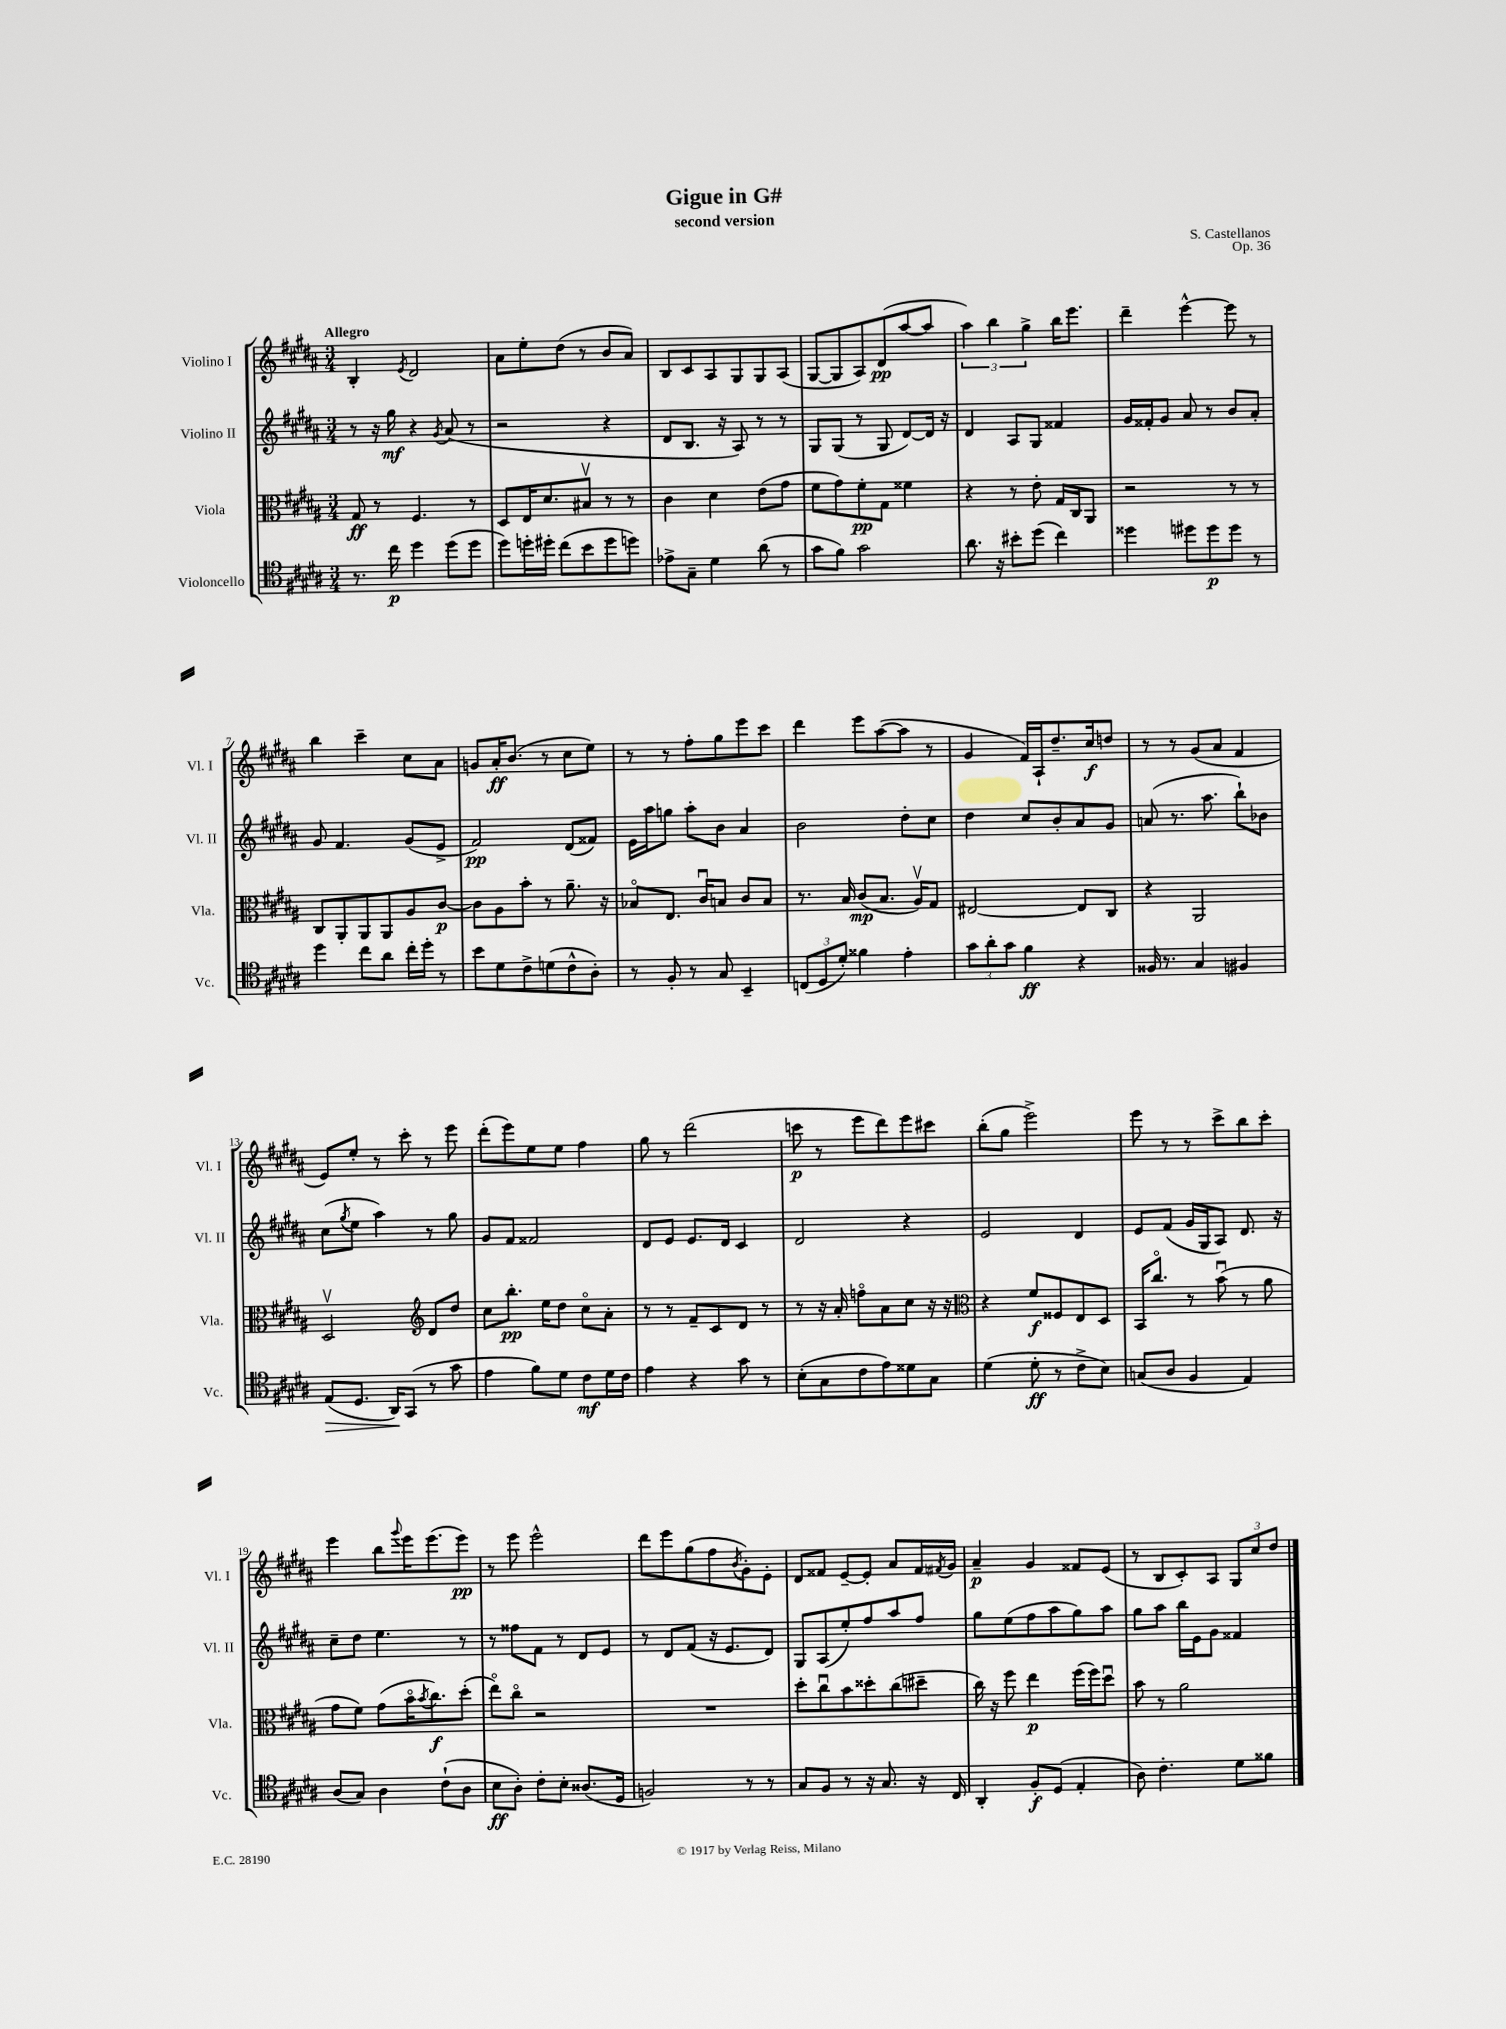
\header { title = "Gigue in G#" composer = "S. Castellanos" subtitle = "second version" opus = "Op. 36" }
<<
\new StaffGroup <<
\new Staff = "s0" \with { instrumentName = "Violino I" shortInstrumentName = "Vl. I" } {
    \clef treble \key b \major \numericTimeSignature \time 3/4 \tempo "Allegro"
    b4-. \acciaccatura { e'8 } dis'2 |
    ais'8 e''8-. dis''8( r8 b'8 ais'8) |
    b8 cis'8 ais8 gis8 gis8 ais8( |
    gis8~ gis8 ais8) dis'8\pp( ais''8~ ais''8 |
    \tuplet 3/2 { ais''4) b''4 gis''4-> } b''16 e'''8. |
    dis'''4-- e'''4~-^ e'''8 r8 |
    b''4 cis'''4-- cis''8 ais'8 |
    g'8 ais'16-.\ff b'8.( r8 cis''8 e''8) |
    r8 r8 fis''8-. gis''8 e'''8 cis'''8 |
    dis'''4 e'''8 ais''8~( ais''8 r8 |
    gis'4 fis'16) ais16-! dis''8.-- cis''16\f d''8 |
    r8 r8 gis'8( ais'8 fis'4 |
    e'8) e''8-. r8 cis'''8-. r8 e'''8 |
    dis'''8-.( e'''8) e''8 e''8 fis''4 |
    gis''8 r8 dis'''2( |
    c'''8\p r8 e'''8 dis'''8) e'''8 cis'''8 |
    b''8-.( gis''8 e'''2->) |
    e'''8 r8 r8 cis'''8-> b''8 cis'''8-. |
    e'''4 b''8 \appoggiatura { gis'''8 } e'''16 e'''8.( e'''8\pp) |
    r8 e'''8 e'''2-^ |
    dis'''8 e'''8 gis''8( fis''8 \acciaccatura { b'8 } gis'8-.) e'8-. |
    dis'8 fisis'8 e'8~-- e'8-. ais'8 fisis'16 \acciaccatura { fis'8 } gis'16 |
    ais'4--\p gis'4 fisis'8 e'8( |
    r8 b8 cis'8-.) ais8 \tuplet 3/2 { gis8 cis''8 dis''8 } \bar "|." |
}
\new Staff = "s1" \with { instrumentName = "Violino II" shortInstrumentName = "Vl. II" } {
    \clef treble \key b \major \numericTimeSignature \time 3/4
    r8 r16 gis''16\mf r4 \acciaccatura { gis'8 } ais'8( r8 |
    r2 r4 |
    dis'8 b8. r16 ais8) r8 r8 |
    gis8 gis8( r8 gis8 dis'8~) dis'16 r16 |
    dis'4 ais8 gis8 fisis'4 |
    gis'16 fisis'16-. gis'8 ais'8 r8 b'8 ais'8-. |
    gis'8 fis'4. gis'8( e'8-> |
    fis'2\pp) dis'8( fisis'8) |
    e'16 ais''16 g''8 ais''8-. b'8 ais'4 |
    b'2 dis''8-. cis''8 |
    dis''4 cis''8 b'8-. ais'8 gis'8 |
    a'8( r8. ais''8. b''8-!) bes'8 |
    cis''8( \acciaccatura { gis''8 } e''8 ais''4) r8 gis''8 |
    gis'8 fis'8 fisis'2 |
    dis'8 e'8 e'8. dis'16 cis'4 |
    dis'2 r4 |
    e'2 dis'4 |
    e'8 fis'8( gis'16 gis16 ais8) dis'8. r16 |
    cis''8-- dis''8 e''4. r8 |
    r8 fisis''8 fis'8 r8 dis'8 e'8 |
    r8 dis'8 fis'8( r16 e'8. dis'8) |
    gis8 ais8( e''8-.) fis''8 ais''8 fis''8 |
    gis''8 e''8( fis''8 ais''8 gis''8) ais''8 |
    gis''8 ais''8 b''16 e'16 gis'8 fisis'4 \bar "|." |
}
\new Staff = "s2" \with { instrumentName = "Viola" shortInstrumentName = "Vla." } {
    \clef alto \key b \major \numericTimeSignature \time 3/4
    gis8\ff r8 fis4. r8 |
    dis8 e16 dis'8. bis8\upbow r8 r8 |
    cis'4 dis'4 e'8( gis'8 |
    fis'8 gis'8) fis'8-.\pp gis8 fisis'4 |
    r4 r8 e'8-. gis16 cis16 ais,8 |
    r2 r8 r8 |
    cis8 ais,8-. ais,8 ais,8 ais8 cis'8~\p |
    cis'8 ais8 b'8-. r8 ais'8.-- r16 |
    bes8\flageolet e8. cis'16\downbow b8 cis'8 b8 |
    r8. b16 cis'8\mp( b8. ais16\upbow) gis8 |
    eis2~ eis8 cis8 |
    r4 ais,2 |
    dis2\upbow \clef treble dis'8 dis''8 |
    cis''8 b''8.-.\pp e''16 dis''8 cis''8\flageolet ais'8-. |
    r8 r8 fis'8-- cis'8 dis'8 r8 |
    r8 r16 ais'16-. f''8\flageolet ais'8 cis''8 r16 r16 |
    \clef alto r4 fis'8\f fisis8 e8 dis8 |
    b,16 cis''8.\flageolet r8 b'8\downbow( r8 ais'8 |
    gis'8 fis'8) gis'8( b'16\flageolet \acciaccatura { b'8 } cis''8.\f) dis''8-.( |
    e''8\flageolet) cis''8\flageolet r2 |
    R2. |
    dis''8-. cis''8\downbow b'8 disis''8-. cis''8( dis''8-- |
    cis''16) r16 fis''8 e''4\p fis''16( fis''16) dis''8\downbow |
    b'8 r8 ais'2 \bar "|." |
}
\new Staff = "s3" \with { instrumentName = "Violoncello" shortInstrumentName = "Vc." } {
    \clef tenor \key b \major \numericTimeSignature \time 3/4
    r8. cis''16\p dis''4 dis''8( dis''8 |
    dis''8) d''16-. dis''16-. cis''8( b'8 dis''8 d''8) |
    ees'8-> gis8-- dis'4 ais'8( r8 |
    gis'8 fis'8) gis'2 |
    ais'8. r16 bis'8-. dis''8( cis''4) |
    disis''4 dis''8 dis''8\p dis''8 r8 |
    dis''4 cis''8 ais'8 cis''16-. dis''16-. r8 |
    b'8 dis'8 cis'8-> d'8( cis'8-^ ais8-.) |
    r8 fis8-. r8 gis8 b,4-- |
    \tuplet 3/2 { c8( dis8 dis'8-.) } fisis'4 e'4-. |
    \tuplet 3/2 { gis'8 ais'8-. gis'8 } fis'4\ff r4 |
    fisis16 r8. gis4 fis4 |
    e8\>( dis8. ais,16\!) gis,8( r8 gis'8 |
    e'4 fis'8) dis'8 cis'8\mf dis'16 cis'16 |
    e'4 r4 gis'8 r8 |
    b8-.( gis8 cis'8 e'8) disis'8 gis8 |
    dis'4( dis'8-.\ff r8 cis'8-> b8) |
    g8( ais8 fis4 e4) |
    ais8( gis8) ais4 cis'8-!( ais8 |
    b8\ff ais8-.) cis'8-. b8-. aisis8.( dis16 |
    f2) r8 r8 |
    gis8 fis8 r8 r16 gis8. r16 cis16 |
    ais,4-. fis8-.\f dis8( e4-. |
    ais8) cis'4.-. dis'8 fisis'8 \bar "|." |
}
>>
>>
